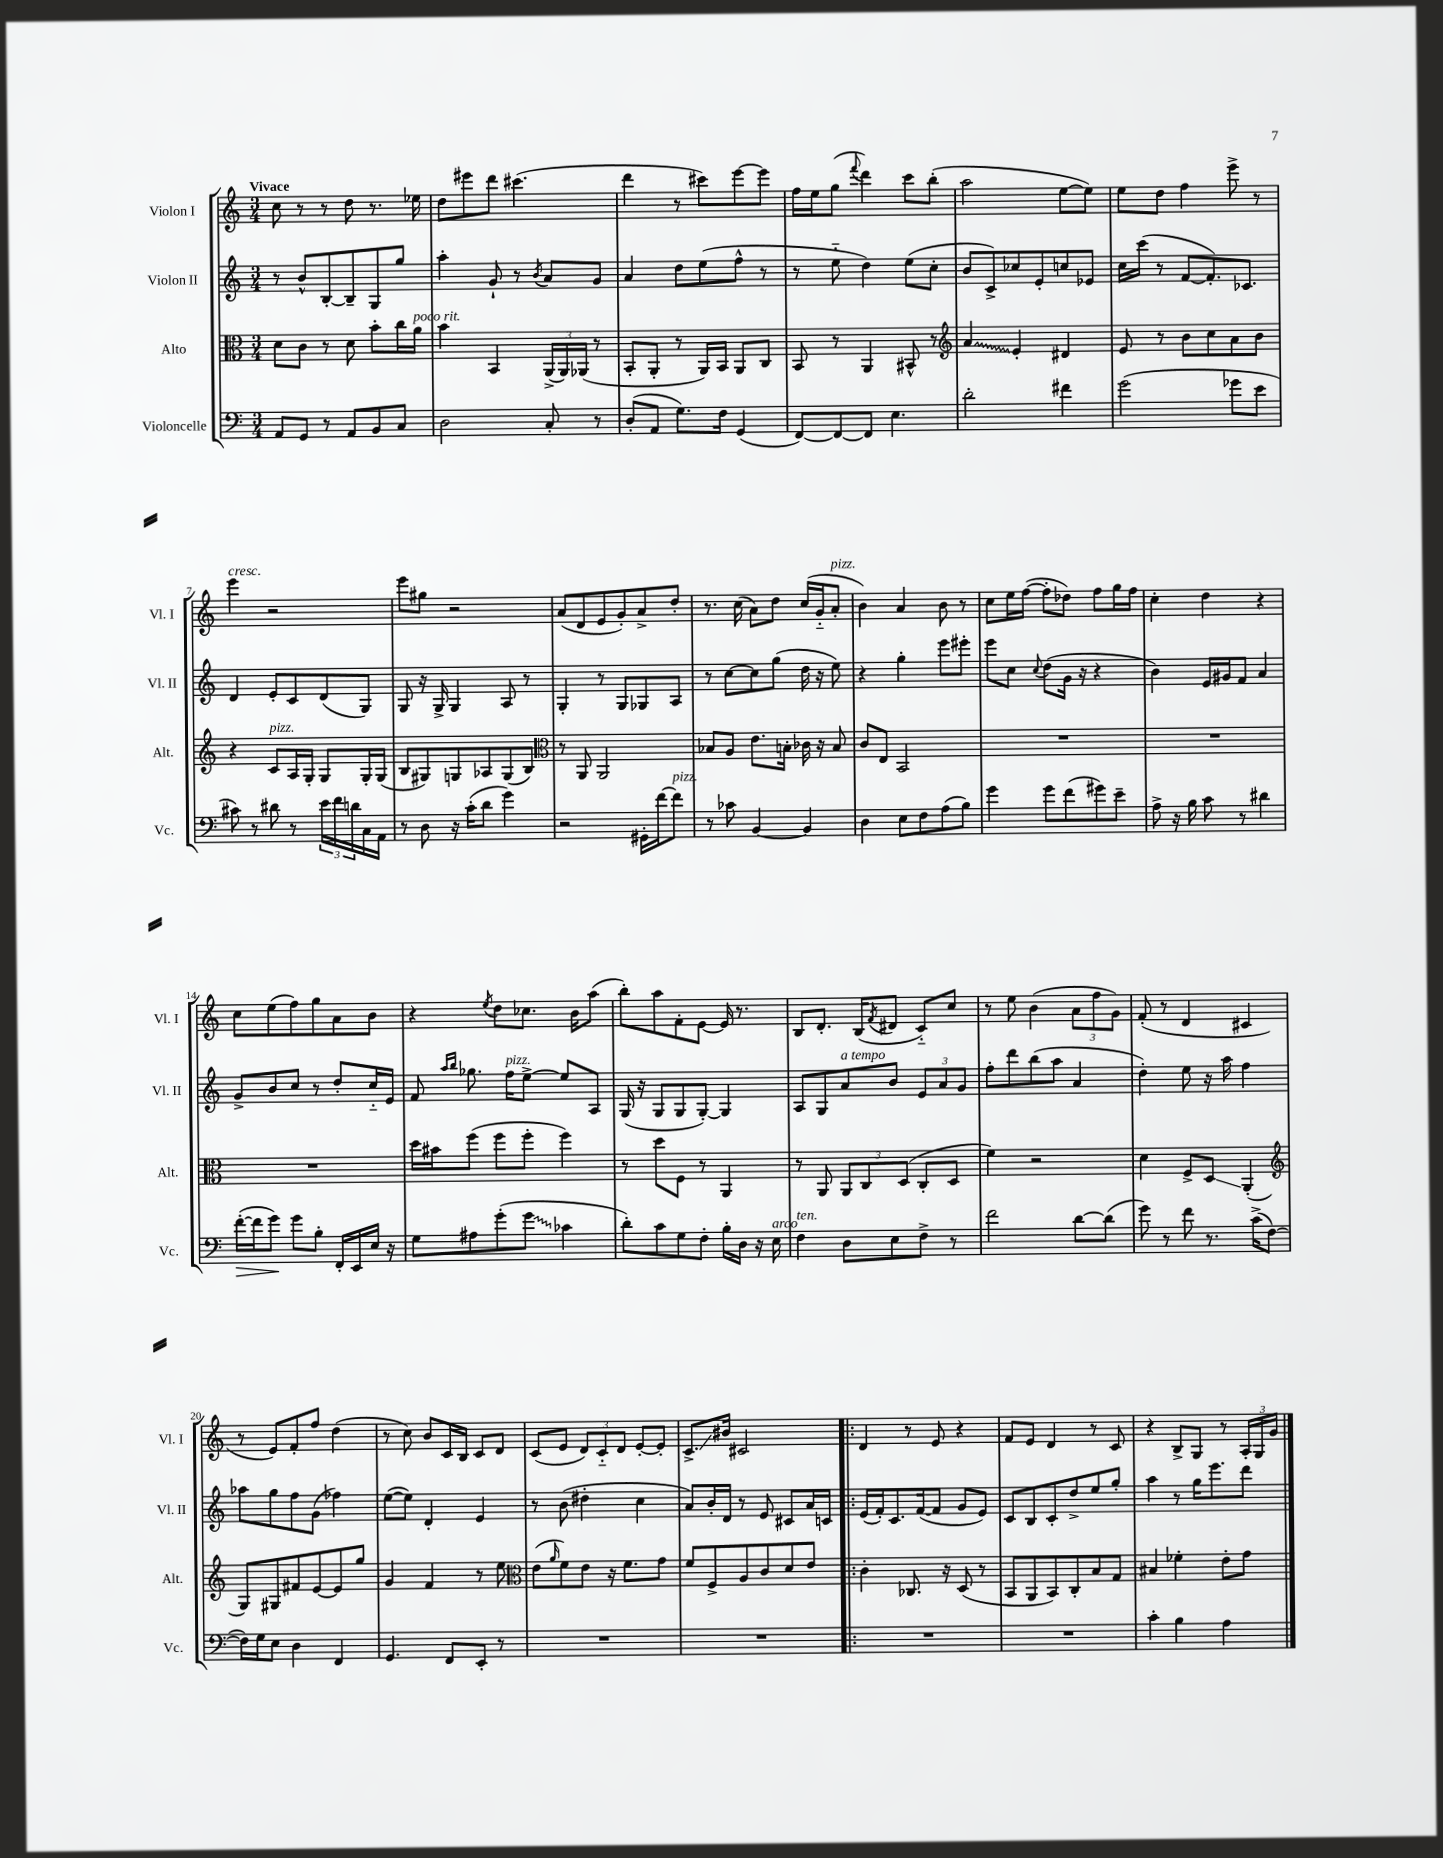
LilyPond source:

<<
\new StaffGroup <<
\new Staff = "s0" \with { instrumentName = "Violon I" shortInstrumentName = "Vl. I" } {
    \clef treble \key c \major \numericTimeSignature \time 3/4 \tempo "Vivace"
    c''8 r8 r8 d''8 r8. ees''16 |
    d''8 eis'''8 d'''8 cis'''4.( |
    d'''4 r8 cis'''8) e'''8~ e'''8 |
    f''16 e''16 g''8( \appoggiatura { f'''8 } d'''4) c'''8 b''8-.( |
    a''2 e''8~ e''8) |
    e''8 d''8 f''4 e'''8-> r8 |
    e'''4^\markup { \italic "cresc." } r2 |
    e'''8 gis''8 r2 |
    a'8( d'8 e'8 g'8-.) a'8-> d''8-. |
    r8. c''16( a'8) d''8 c''16( g'16-_ a'8-.^\markup { \italic "pizz." } |
    b'4) a'4 b'8 r8 |
    c''8 e''16 f''16~( f''8-. des''8) f''8 g''16 f''16 |
    c''4-. d''4 r4 |
    c''8 e''8( f''8) g''8 a'8 b'8 |
    r4 \acciaccatura { e''8 } d''8 ces''8. b'16 a''8( |
    b''8-.) a''8 f'8-. e'8~ e'16 r8. |
    b8 d'8.-. b16( \acciaccatura { f'8 } dis'8 c'8-_) c''8 |
    r8 e''8 b'4( \tuplet 3/2 { a'8 f''8 g'8) } |
    f'8-.( r8 d'4 cis'4 |
    r8 e'8) f'8-. f''8 d''4( |
    r8 c''8) b'8 c'16 b16 c'8 d'8 |
    c'8( e'8 \tuplet 3/2 { d'8) c'8-_ d'8 } e'8~-. e'8-. |
    c'8.->\glissando bis'16 cis'2 |
    \bar ".|:" d'4 r8 e'8 r4 |
    f'8 e'8 d'4 r8 c'8 |
    r4 b8-> g8 r8 \tuplet 3/2 { a16-. g16 g'16 } \bar "|." |
}
\new Staff = "s1" \with { instrumentName = "Violon II" shortInstrumentName = "Vl. II" } {
    \clef treble \key c \major \numericTimeSignature \time 3/4
    r8 b'8-^ b8~-. b8-- g8 g''8 |
    a''4-. g'8-! r8 \acciaccatura { b'8 } a'8 g'8 |
    a'4 d''8 e''8( f''8-^ r8 |
    r8 e''8-_ d''4) e''8( c''8-. |
    b'8 c'8->) ces''8 e'8-. c''8 ees'8 |
    c''16 c'''16( r8 f'8~ f'8.-.) ces'8. |
    d'4 e'8-. c'8 d'8( g8) |
    g8 r16 g16-> g4 a8 r8 |
    g4-. r8 g8 ges8 a8 |
    r8 c''8~ c''8 g''8( d''16 r16 e''8) |
    r4 g''4-. e'''8 eis'''8-. |
    e'''8 c''8 \appoggiatura { c''8 } d''8( g'16 r16 r4 |
    b'4) e'16 gis'16 f'8 a'4 |
    g'8-> b'8 c''8 r8 d''8-. c''16-_ e'16 |
    f'8 \grace { a''16 b''16 } ges''8. f''16^\markup { \italic "pizz." } e''8~-> e''8 a8 |
    g16( r16 g8 g8 g8~-.) g4 |
    a8 g8 a'8^\markup { \italic "a tempo" } b'8 \tuplet 3/2 { e'8 a'8 g'8 } |
    f''8-. d'''8 b''8( a''8 a'4 |
    d''4-.) e''8 r16 a''16 f''4 |
    aes''8 g''8 f''8 g'8( fes''4) |
    e''8~( e''8) d'4-. e'4 |
    r8 b'8( dis''4-. c''4 |
    a'8) b'16-. d'16 r8 e'8 cis'8 a'16 c'16 |
    \bar ".|:" e'16( f'16-.) c'8. f'16~( f'8 g'8 e'8) |
    c'8 b8 c'8-. d''8-> e''8 g''8-. |
    a''4 r8 g''16 e'''8. d'''8 \bar "|." |
}
\new Staff = "s2" \with { instrumentName = "Alto" shortInstrumentName = "Alt." } {
    \clef alto \key c \major \numericTimeSignature \time 3/4
    d'8 c'8 r8 d'8 b'8-. c''16 a'16^\markup { \italic "poco rit." } |
    b'4 b,4 \tuplet 3/2 { a,16->( a,16) aes,16( } r8 |
    b,8-. a,8-. r8 a,16) b,16 a,8 c8 |
    b,8 r8 a,4 bis,8-^ r8 |
    \clef treble \once \override Glissando.style = #'zigzag a'4\glissando e'4-. dis'4 |
    e'8 r8 b'8 c''8 a'8 b'8 |
    r4 c'8^\markup { \italic "pizz." } a16 g16-. g8 g16-. g16( |
    b8 gis8) g8 aes8 g8( b8) |
    \clef alto r8 a,8 a,2 |
    bes8 a8 e'8. b16-. ces'16 r16 b8 |
    c'8 e8 b,2 |
    R2. |
    R2. |
    R2. |
    d''16 bis'16 f''8( f''8 f''8-. f''4) |
    r8 d''8 f8 r8 a,4 |
    r8 a,8 \tuplet 3/2 { a,8 c8 d8( } c8-. d8 |
    f'4) r2 |
    d'4 f8-> d8\glissando a,4-.( |
    \clef treble g8) gis8 fis'8 e'8~ e'8 g''8 |
    g'4 f'4 r8 e''8 |
    \clef alto e'8( \grace { a'16 } f'8) e'8 r16 f'8. g'8 |
    f'8 f8-> a8 c'8 d'8 e'8 |
    \bar ".|:" c'4-. ces8. r16 d8( r8 |
    b,8 a,8 b,8) c8-. b8 g8 |
    bis4 fes'4-. e'8-. g'8 \bar "|." |
}
\new Staff = "s3" \with { instrumentName = "Violoncelle" shortInstrumentName = "Vc." } {
    \clef bass \key c \major \numericTimeSignature \time 3/4
    a,8 g,8 r8 a,8 b,8 c8 |
    d2 c8-. r8 |
    d8-.( a,8 g8.) f16 g,4( |
    f,8~) f,8~ f,8 e4. |
    d'2-. fis'4 |
    g'2( ges'8 e'8 |
    cis'8) r8 dis'8 r8 \tuplet 3/2 { e'16 f'16 d'16 } c16 a,16 |
    r8 d8 r16 c'16-.( d'8 g'4) |
    r2 gis,16-. f'16~ f'8^\markup { \italic "pizz." } |
    r8 ces'8 b,4~ b,4 |
    d4 e8 f8 a8( b8) |
    g'4 g'8 f'8( gis'8) e'8-- |
    a8-> r16 b16 c'8 r8 dis'4 |
    f'16~-.\>( f'16 g'8\!) g'8 b8-. f,16-. e,16 e16 r16 |
    g8 ais8 g'8-.( \once \override Glissando.style = #'zigzag g'8\glissando ces'4 |
    d'8-.) c'8 g8 f8-. b16-. d16 r16 e16^\markup { \italic "arco" } |
    f4^\markup { \italic "ten." } d8 e8 f8-> r8 |
    f'2 d'8~ d'8( |
    g'8) r8 f'8 r8. c'16->( f8~ |
    f16) g16 e8 d4 f,4 |
    g,4. f,8 e,8-. r8 |
    R2. |
    R2. |
    \bar ".|:" R2. |
    R2. |
    c'4-. b4 a4 \bar "|." |
}
>>
>>
